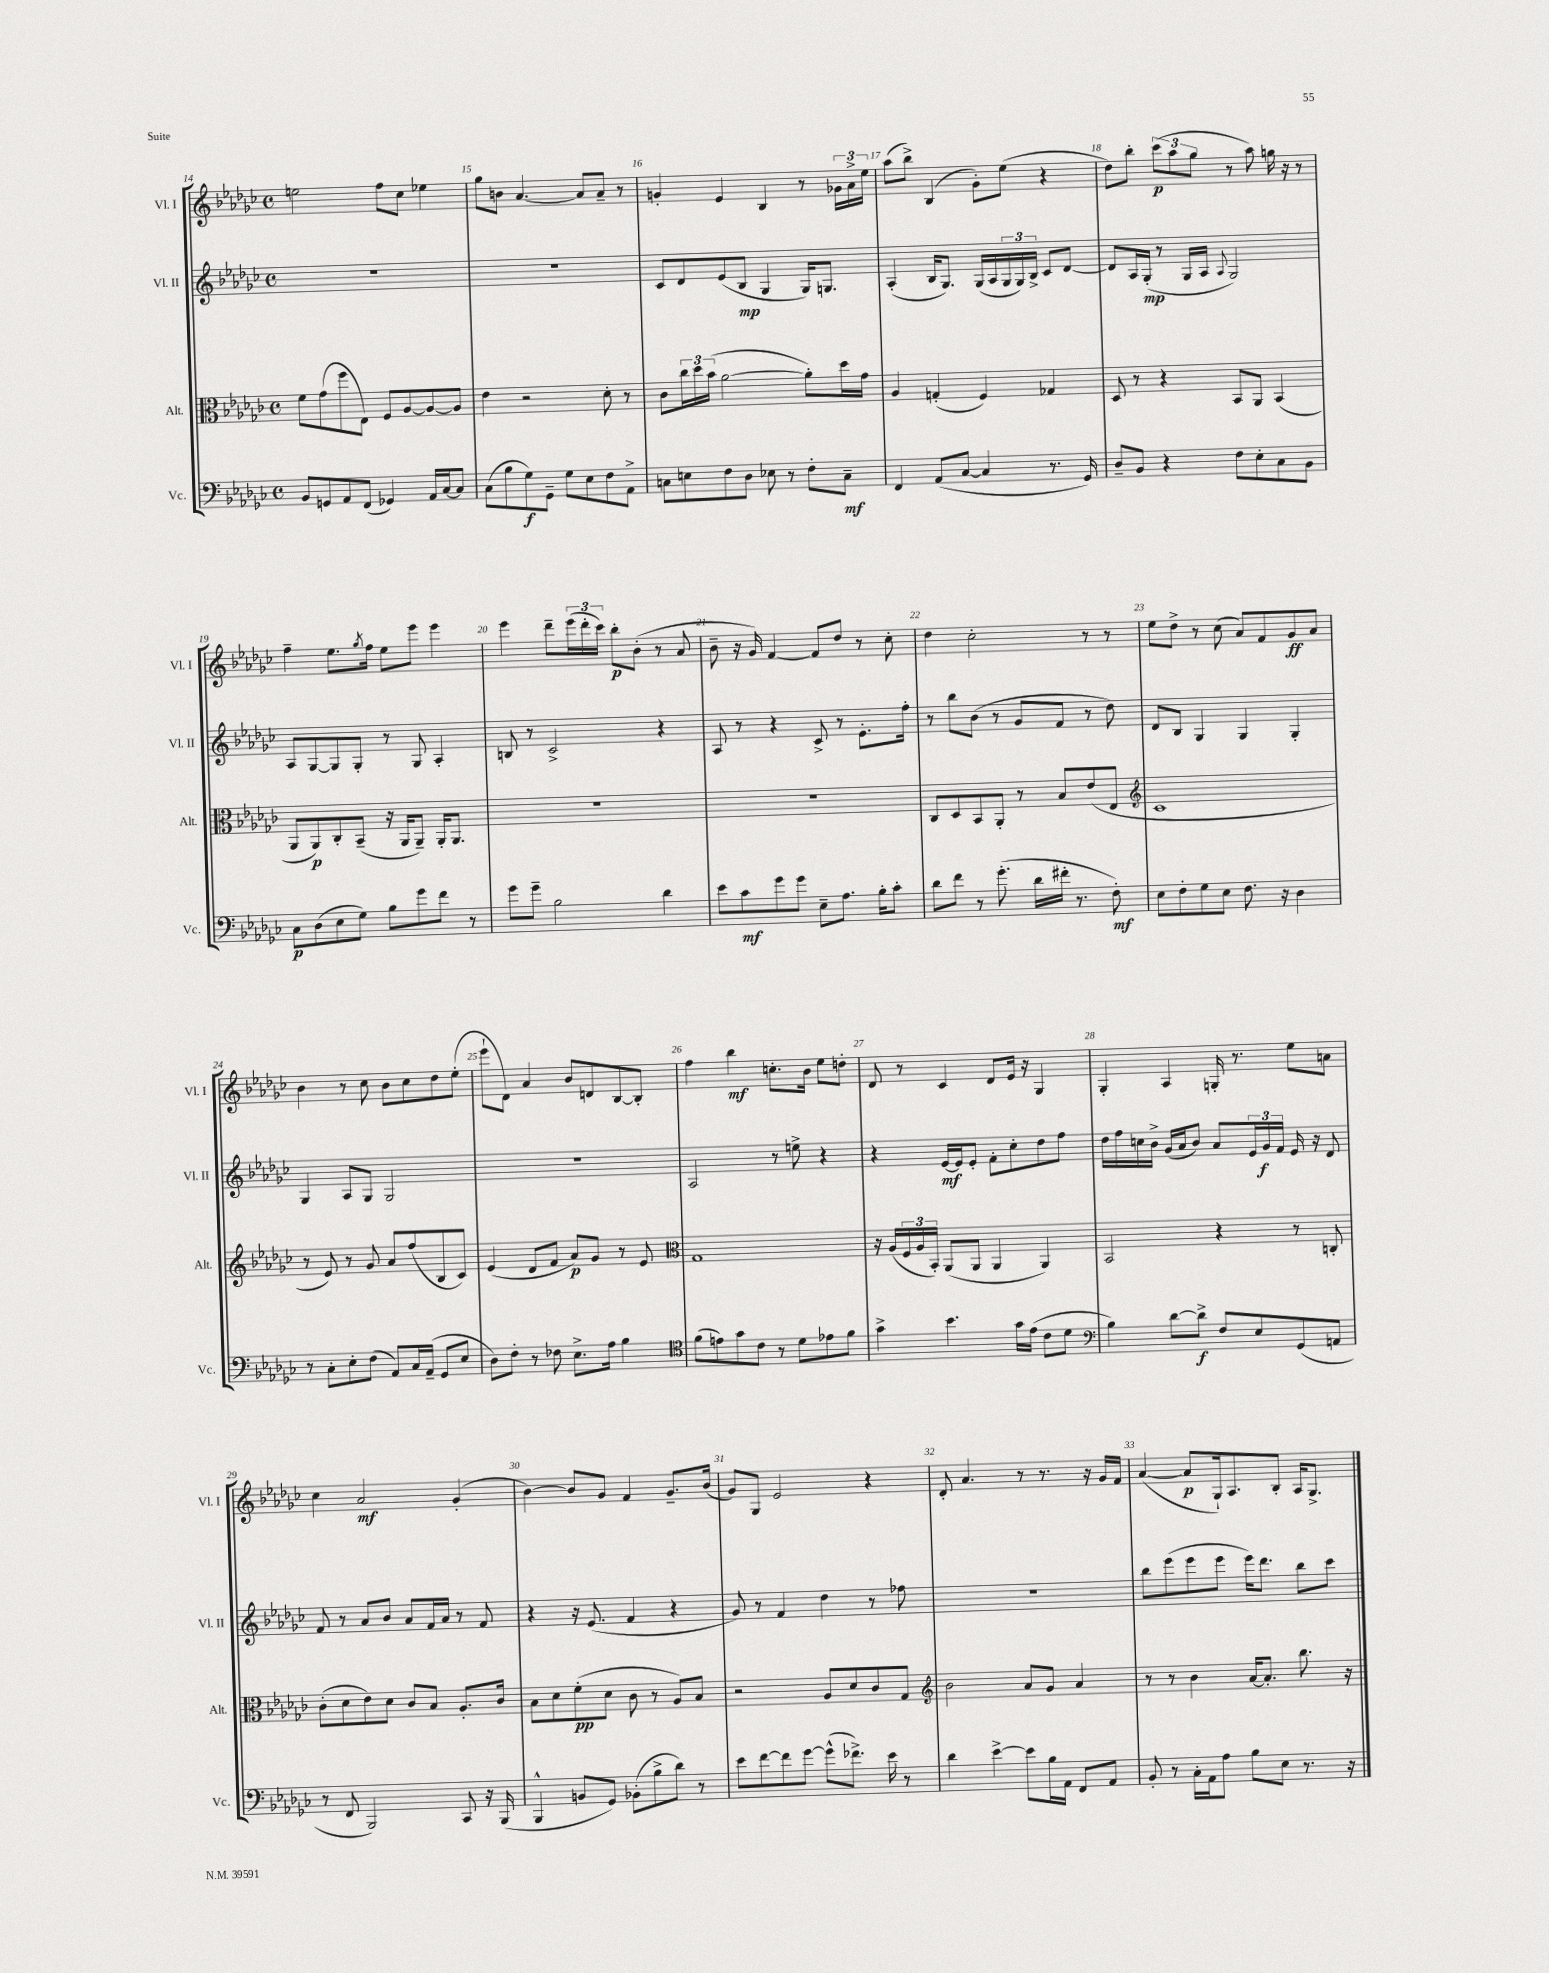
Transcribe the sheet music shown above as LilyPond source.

<<
\new StaffGroup <<
\new Staff = "s0" \with { instrumentName = "Vl. I" shortInstrumentName = "Vl. I" } {
    \clef treble \key ges \major \defaultTimeSignature \time 4/4
    e''2 f''8 ces''8 ees''4 |
    ges''8 b'8 aes'4.~ aes'8 aes'8-- r8 |
    g'4-. ees'4 bes4 r8 \tuplet 3/2 { ges'16 aes'16-> ees''16 } |
    aes''8( bes''8->) bes4( ges'8-.) ees''8( r4 |
    des''8) bes''8-. \tuplet 3/2 { ces'''8\p( aes''8 ges''8 } r8 aes''8) g''16 r16 r8 |
    f''4-- ees''8. \acciaccatura { ges''8 } f''16 ees''8 ees'''8 ees'''4 |
    ees'''4 des'''8-- \tuplet 3/2 { ees'''16( des'''16-. ces'''16) } bes''8-.\p bes'8-.( r8 aes'8 |
    bes'8-- r16 ges'16) f'4~ f'8 des''8 r8 ces''8-. |
    des''4 ces''2-. r8 r8 |
    ees''8 des''8-> r8 ces''8( aes'8) f'8 ges'8\ff aes'8 |
    bes'4 r8 ces''8 bes'8 ces''8 des''8 ees''8-.( |
    ees'''8-! des'8) aes'4 bes'8 d'8 bes8~ bes8-. |
    f''4 bes''4\mf c''8.-. bes'16 ees''8 d''8-. |
    des'8 r8 ces'4 des'8 ees'16 r16 ges4 |
    ges4-. aes4 g16-. r8. ees''8 a'8 |
    ces''4 aes'2\mf ges'4-.( |
    bes'4~) bes'8 ges'8 f'4 ges'8.-- bes'16( |
    ges'8) ges8 ees'2 r4 |
    des'8-. aes'4. r8 r8. r16 ges'16 f'16 |
    aes'4~( aes'8\p ges16-!) aes8. bes8-. aes16 ges8.-> \bar "|." |
}
\new Staff = "s1" \with { instrumentName = "Vl. II" shortInstrumentName = "Vl. II" } {
    \clef treble \key ges \major \defaultTimeSignature \time 4/4
    R1 |
    R1 |
    ces'8 des'8 ees'8( bes8\mp ges4 ges16) g8. |
    aes4-.( bes16 ges8.) ges16( aes16 \tuplet 3/2 { ges16 ges16) bes16-> } ces'8 des'8~ |
    des'8 aes16 ges16-.\mp( r8 ges16 aes16 \appoggiatura { aes8 } ges2) |
    aes8 ges8~ ges8 ges8-. r8 ges8 aes4-. |
    b8 r8 ces'2-> r4 |
    aes8 r8 r4 ces'8-> r8 ees'8.-. f''16-. |
    r8 bes''8 bes'8( r8 ges'8 f'8 r8 des''8) |
    des'8 bes8 ges4 ges4 ges4-. |
    ges4 aes8 ges8 ges2 |
    R1 |
    aes2 r8 e''8-> r4 |
    r4 ees'16~\mf ees'16 ees'8-. f'8-. ces''8-. des''8 f''8 |
    des''16 f''16 c''16 bes'16-> ges'16( aes'16 bes'8) aes'8 \tuplet 3/2 { ees'16 ges'16\f f'16 } ees'16 r16 des'8 |
    f'8 r8 aes'8 bes'8 aes'8 f'16 aes'16 r8 f'8 |
    r4 r16 ees'8.( f'4 r4 |
    ges'8) r8 f'4 des''4 r8 fes''8 |
    R1 |
    bes''8 ees'''8( ees'''8 ees'''8 ees'''16) des'''8. bes''8 ces'''8 \bar "|." |
}
\new Staff = "s2" \with { instrumentName = "Alt." shortInstrumentName = "Alt." } {
    \clef alto \key ges \major \defaultTimeSignature \time 4/4
    f'8 ges'8( f''8 ees8) f8 aes8~ aes8~ aes8 |
    ees'4 r2 des'8-. r8 |
    ces'8 \tuplet 3/2 { ces''16 des''16 bes'16( } aes'2~ aes'8-.) des''16 ges'16 |
    aes4 g4-.( f4) ges4 |
    des8 r8 r4 bes,8 aes,8 bes,4( |
    aes,8 aes,8\p) ces8-. bes,8--( r16 aes,16 aes,8--) aes,16-. aes,8. |
    R1 |
    R1 |
    ces8 des8 bes,8 aes,8-. r8 bes8 ees'8( ees8 |
    \clef treble ces'1 |
    r8 ees'8) r8 ges'8 aes'8 f''8( bes8 ces'8) |
    ees'4( des'8 f'8 aes'8\p) ges'8 r8 ees'8 |
    \clef alto ges1 |
    r16 aes16( \tuplet 3/2 { f16 aes16 bes,16-.) } aes,8( aes,8 aes,4 aes,4) |
    bes,2 r4 r8 c8-. |
    ces'8-.( des'8 ees'8) des'8 ces'8 bes8 aes8.-. ces'16 |
    bes8 des'8 f'8-.\pp( des'8 ces'8 r8 aes8) bes8 |
    r2 aes8 des'8 ces'8 ges8 |
    \clef treble bes'2 aes'8 ges'8 aes'4 |
    r8 r8 bes'4 aes'16~ aes'8.-. bes''8. r16 \bar "|." |
}
\new Staff = "s3" \with { instrumentName = "Vc." shortInstrumentName = "Vc." } {
    \clef bass \key ges \major \defaultTimeSignature \time 4/4
    bes,8 g,8 aes,8 f,8( ges,4) aes,16 ces16~ ces8 |
    ces8( bes8 ges8\f) ges,8-- ges8 ees8 f8 aes,8-> |
    c8 e8 f8 des8 ees8 r8 f8-. c8--\mf |
    f,4 aes,8( ces8~ ces4 r8. ges,16) |
    des8-- bes,8 r4 f8 ees8-. ces8 bes,8 |
    ces8\p des8( ees8 ges8) bes8 ges'8 f'8 r8 |
    ges'8 ges'8-- bes2 des'4 |
    ees'8 ces'8\mf ges'8 ges'8 ees8-- aes8. bes16-. ces'8-. |
    des'8 f'8 r8 ges'8.-.( des'16 fis'16-. r8. f8-.\mf) |
    ees8 f8-. ges8 ees8 f8. r16 des4 |
    r8 ces8-. ees8-. f8( aes,8) ces16 aes,16--( ges,8 ees8 |
    des8) f8-. r8 fes8 ees8.-> aes16 bes4 |
    \clef tenor f'8( e'8) ges'8 ces'8 r8 des'8 ees'8 f'8 |
    ges'4-> bes'4. ges'16 ees'16( ces'8 des'8 |
    \clef bass bes4) des'8~ des'8->\f f8 ees8 ges,8( a,8 |
    r8 f,8 bes,,2) ces,8 r16 bes,,16( |
    bes,,4-^ b,8 ges,8) bes,8-.( bes8-> des'8) r8 |
    ees'8 f'8~ f'8 ges'8~ ges'8-^( fes'8.->) ees'16 r8 |
    des'4 ees'4~-> ees'8 bes16 aes,16 f,8 aes,8 |
    bes,8-. r8 ces16-. aes,16 aes8 bes8 ees8 r8. r16 \bar "|." |
}
>>
>>
\layout { \context { \Score currentBarNumber = #14 \override BarNumber.break-visibility = ##(#f #t #t) barNumberVisibility = #all-bar-numbers-visible } }
